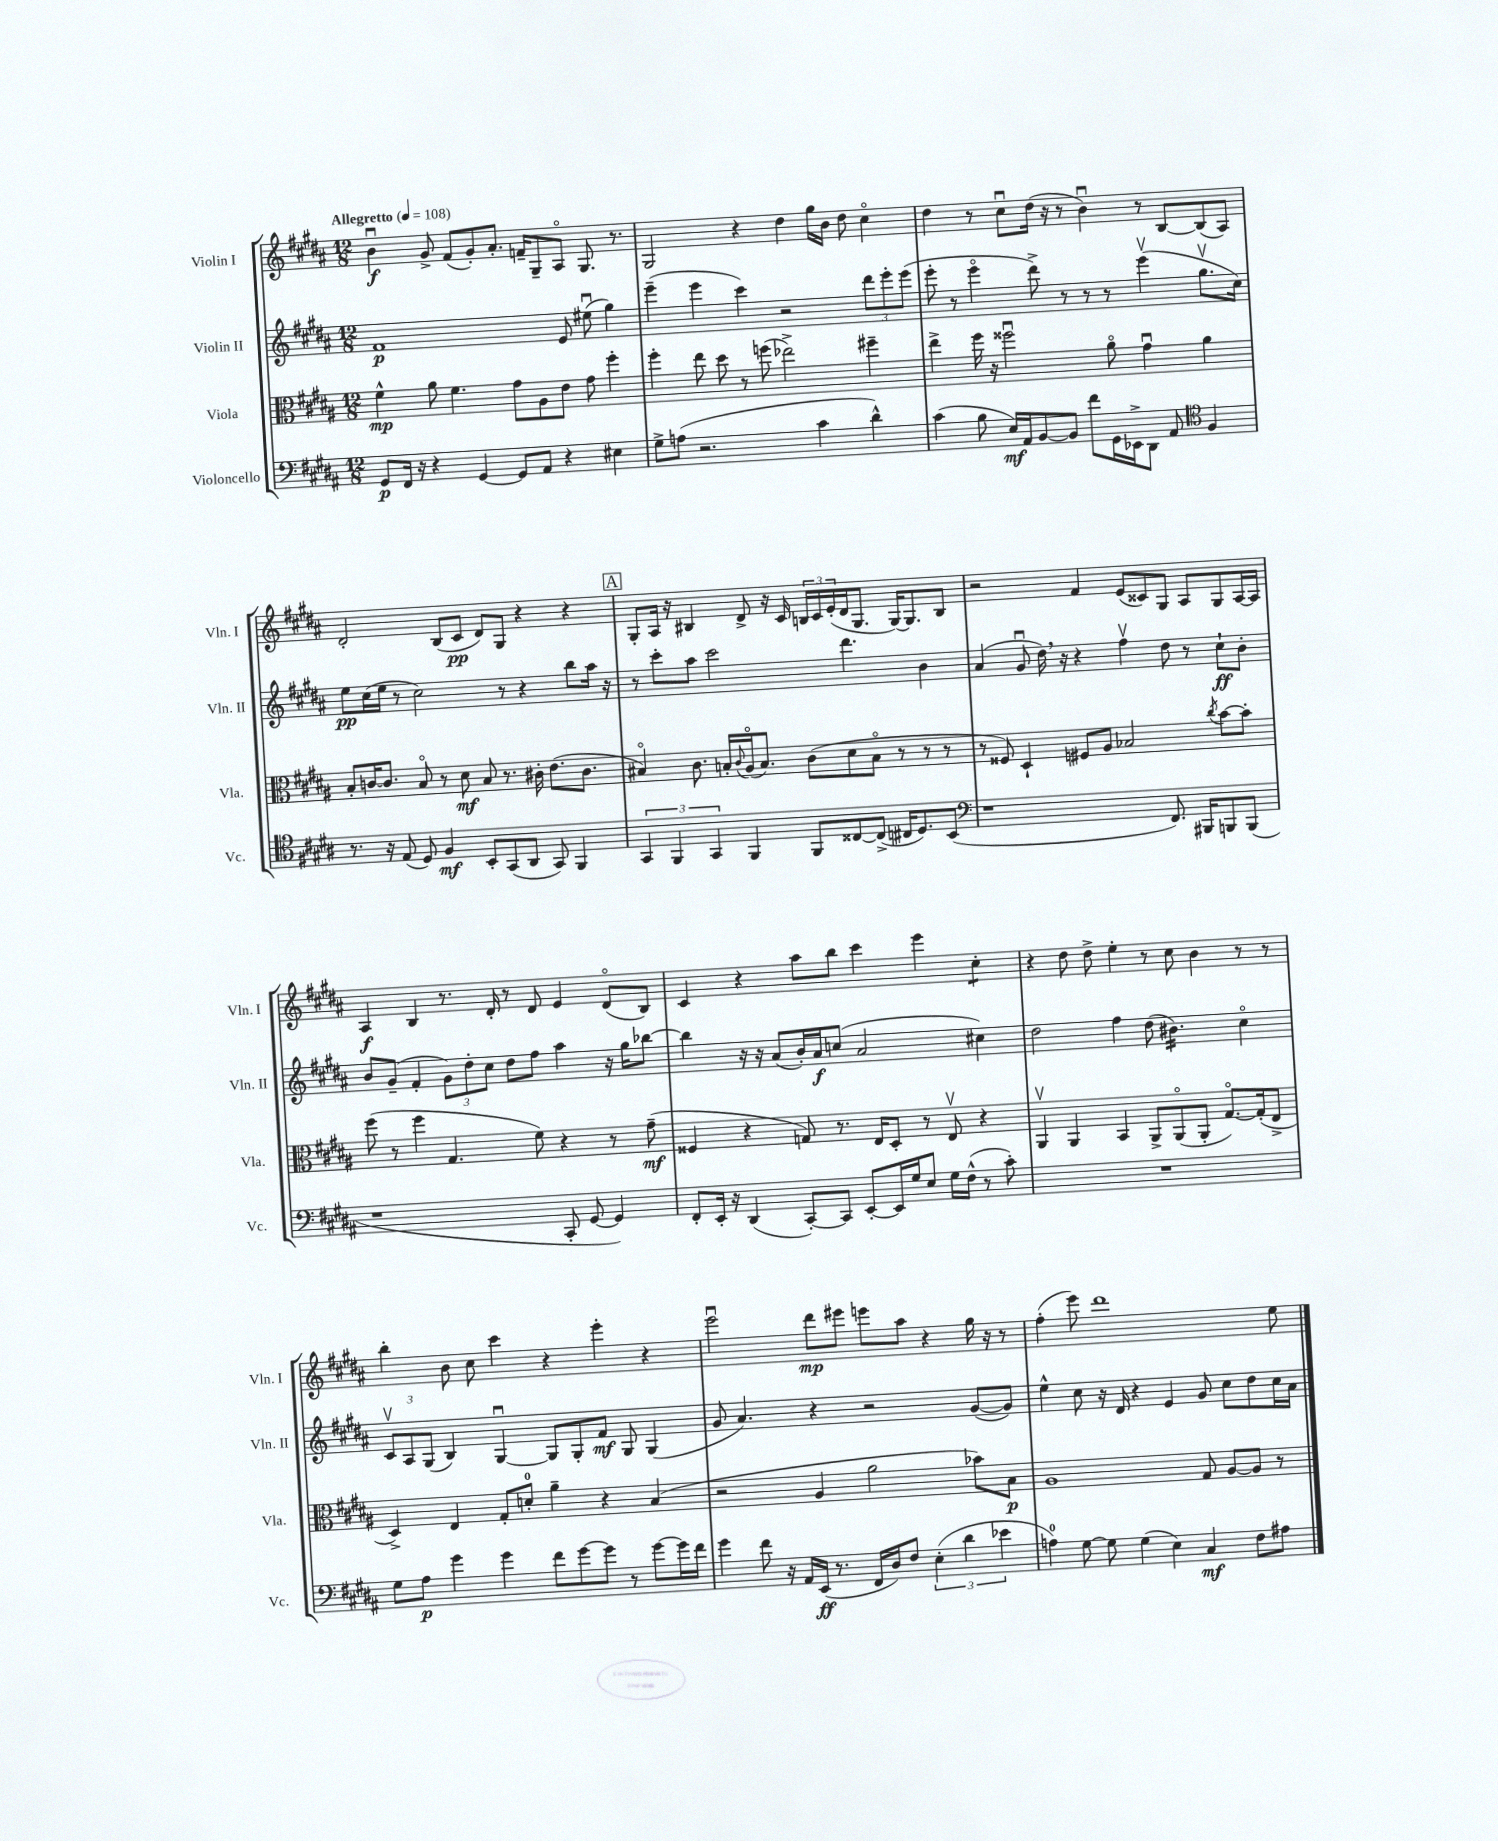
<<
\new StaffGroup <<
\new Staff = "s0" \with { instrumentName = "Violin I" shortInstrumentName = "Vln. I" } {
    \clef treble \key b \major \numericTimeSignature \time 12/8 \tempo "Allegretto" 4 = 108
    b'4\downbow\f gis'8-> fis'8( gis'8-.) ais'8.-. f'16-- gis8-- ais8\flageolet gis8. r8. |
    gis2 r4 dis''4 gis''16 b'16 dis''8 cis''4\flageolet |
    dis''4 r8 cis''8\downbow dis''16( r16 r8 b'4\downbow) r8 b8~ b8( ais8) |
    dis'2-. b8( cis'8\pp dis'8) gis8 r4 r4 |
    \mark \markup { \box "A" } gis8-. ais16 r16 bis4 dis'8-> r16 cis'16 \tuplet 3/2 { b16 cis'16 e'16-.( } dis'16 gis8. gis16~) gis8. b8 |
    r2 fis'4 e'8( cisis'8) gis8 ais8 gis8 ais16~ ais16 |
    ais4\f b4 r8. dis'16-. r8 dis'8 e'4 dis'8\flageolet( b8) |
    cis'4 r4 ais''8 b''8 cis'''4 e'''4 cis''4:8-. |
    r4 dis''8 dis''8-> e''4-. r8 cis''8 b'4 r8 r8 |
    b''4-. b'8 cis''8 cis'''4 r4 e'''4-. r4 |
    e'''2\downbow dis'''8\mp eis'''8 e'''8 ais''8 r4 gis''16 r16 r8 |
    fis''4-.( e'''8) dis'''1 e''8 \bar "|." |
}
\new Staff = "s1" \with { instrumentName = "Violin II" shortInstrumentName = "Vln. II" } {
    \clef treble \key b \major \numericTimeSignature \time 12/8
    fis'1\p e'8 eis''8\downbow( gis''4) |
    e'''4--( e'''4 cis'''4) r2 \tuplet 3/2 { dis'''8 e'''8-. e'''8( } |
    e'''8-. r8 e'''4\flageolet dis'''8->) r8 r8 r8 e'''4\upbow( gis''8.\upbow cis''16) |
    e''8\pp cis''16( e''16 r8 cis''2) r8 r4 b''8 ais''16 r16 |
    \mark \markup { \box "A" } r8 cis'''8-. ais''8 cis'''2 dis'''4. b'4 |
    ais'4( gis'8\downbow dis''16) \breathe r16 r4 fis''4\upbow dis''8 r8 cis''8-!\ff b'8-. |
    b'8 gis'8--( fis'4-. \tuplet 3/2 { gis'8) dis''8-. cis''8 } dis''8 fis''8 ais''4 r16 gis''16 bes''8~ |
    bes''4 r16 r16 ais'8( b'16-.) ais'16\f c''8( ais'2 cis''4) |
    dis''2 fis''4 dis''8( bis'4.:16) cis''4\flageolet |
    \tuplet 3/2 { cis'8\upbow ais8 gis8( } b4) gis4~\downbow gis8 gis8-. fis'8\mf gis8 gis4( |
    gis'8 ais'4.) r4 r2 gis'8~( gis'8) |
    e''4-^ cis''8 r16 dis'16 r4 e'4 gis'8 cis''8 dis''8 cis''16 ais'16 \bar "|." |
}
\new Staff = "s2" \with { instrumentName = "Viola" shortInstrumentName = "Vla." } {
    \clef alto \key b \major \numericTimeSignature \time 12/8
    fis'4-^\mp ais'8 fis'4. gis'8 ais8 e'8 gis'8 fis''4-. |
    fis''4-. e''8 dis''8 r8 f''8( ees''2->) fis''4-- |
    e''4-> fis''16 r16 fisis''2\downbow ais'8\flageolet gis'4\downbow ais'4 |
    b8-. c'16~ c'8. b8\flageolet r8 dis'8\mf b8 r8. cis'16-. e'8.( cis'8. |
    \mark \markup { \box "A" } bis4\flageolet) cis'8. b16-. \appoggiatura { cis'8 } ais16\flageolet( b8.) cis'8( dis'8 b8\flageolet r8 r8 r8 |
    r8 fisis8) dis4-! fis8 ais8 bes2 \acciaccatura { cis''8 } b'8~ b'8-. |
    fis''8( r8 fis''4 gis4. fis'8) r4 r8 gis'8--\mf( |
    fisis4 r4 g8) r8. e16 dis8-. r8 e8\upbow r4 |
    ais,4\upbow ais,4 b,4 ais,8-> ais,8\flageolet( ais,8-. gis8.~\flageolet) gis16-.( e8-> |
    dis4->) e4 gis8-. d'8-0-. ais'4-- r4 b4( |
    r2 ais4 ais'2 bes'8) b8\p |
    ais1 gis8 ais8~ ais8 r8 \bar "|." |
}
\new Staff = "s3" \with { instrumentName = "Violoncello" shortInstrumentName = "Vc." } {
    \clef bass \key b \major \numericTimeSignature \time 12/8
    gis,8\p fis,16 r16 r4 gis,4~ gis,8 ais,8 r4 eis4 |
    gis8-> a8( r2. cis'4 dis'4-^) |
    cis'4( b8 e16\mf) ais,16 b,8~ b,8 fis'8 gis,16 ees,16-> dis,8 ais,8 \clef tenor fis4 |
    r8. r16 e8( dis8) fis4\mf b,8-. gis,8( ais,8 gis,8) fis,4 |
    \mark \markup { \box "A" } \tuplet 3/2 { gis,4 fis,4 gis,4 } fis,4 fis,8 cisis8~ cisis8->( cis16 dis8.) b,8( |
    \clef bass r1 fis,8.) bis,,16 b,,8 b,,8( |
    r1 cis,8-. gis,8~ gis,4) |
    fis,8-. e,16-. r16 dis,4( cis,8~-.) cis,8 e,8~-. e,16 gis16 e8 gis16 fis16-^( r8 cis'8-.) |
    R1. |
    gis8 ais8\p gis'4 gis'4 fis'8 gis'8~ gis'8 r8 gis'8~ gis'16 fis'16 |
    gis'4 fis'8 r16 ais,16 e,16\ff( r8. fis,16 dis16) fis8 \tuplet 3/2 { e4-.( dis'4 ees'4 } |
    a4-0) gis8~ gis8 gis4( e4) cis4\mf fis8 ais8 \bar "|." |
}
>>
>>
\layout { \context { \Score \remove "Bar_number_engraver" } }
